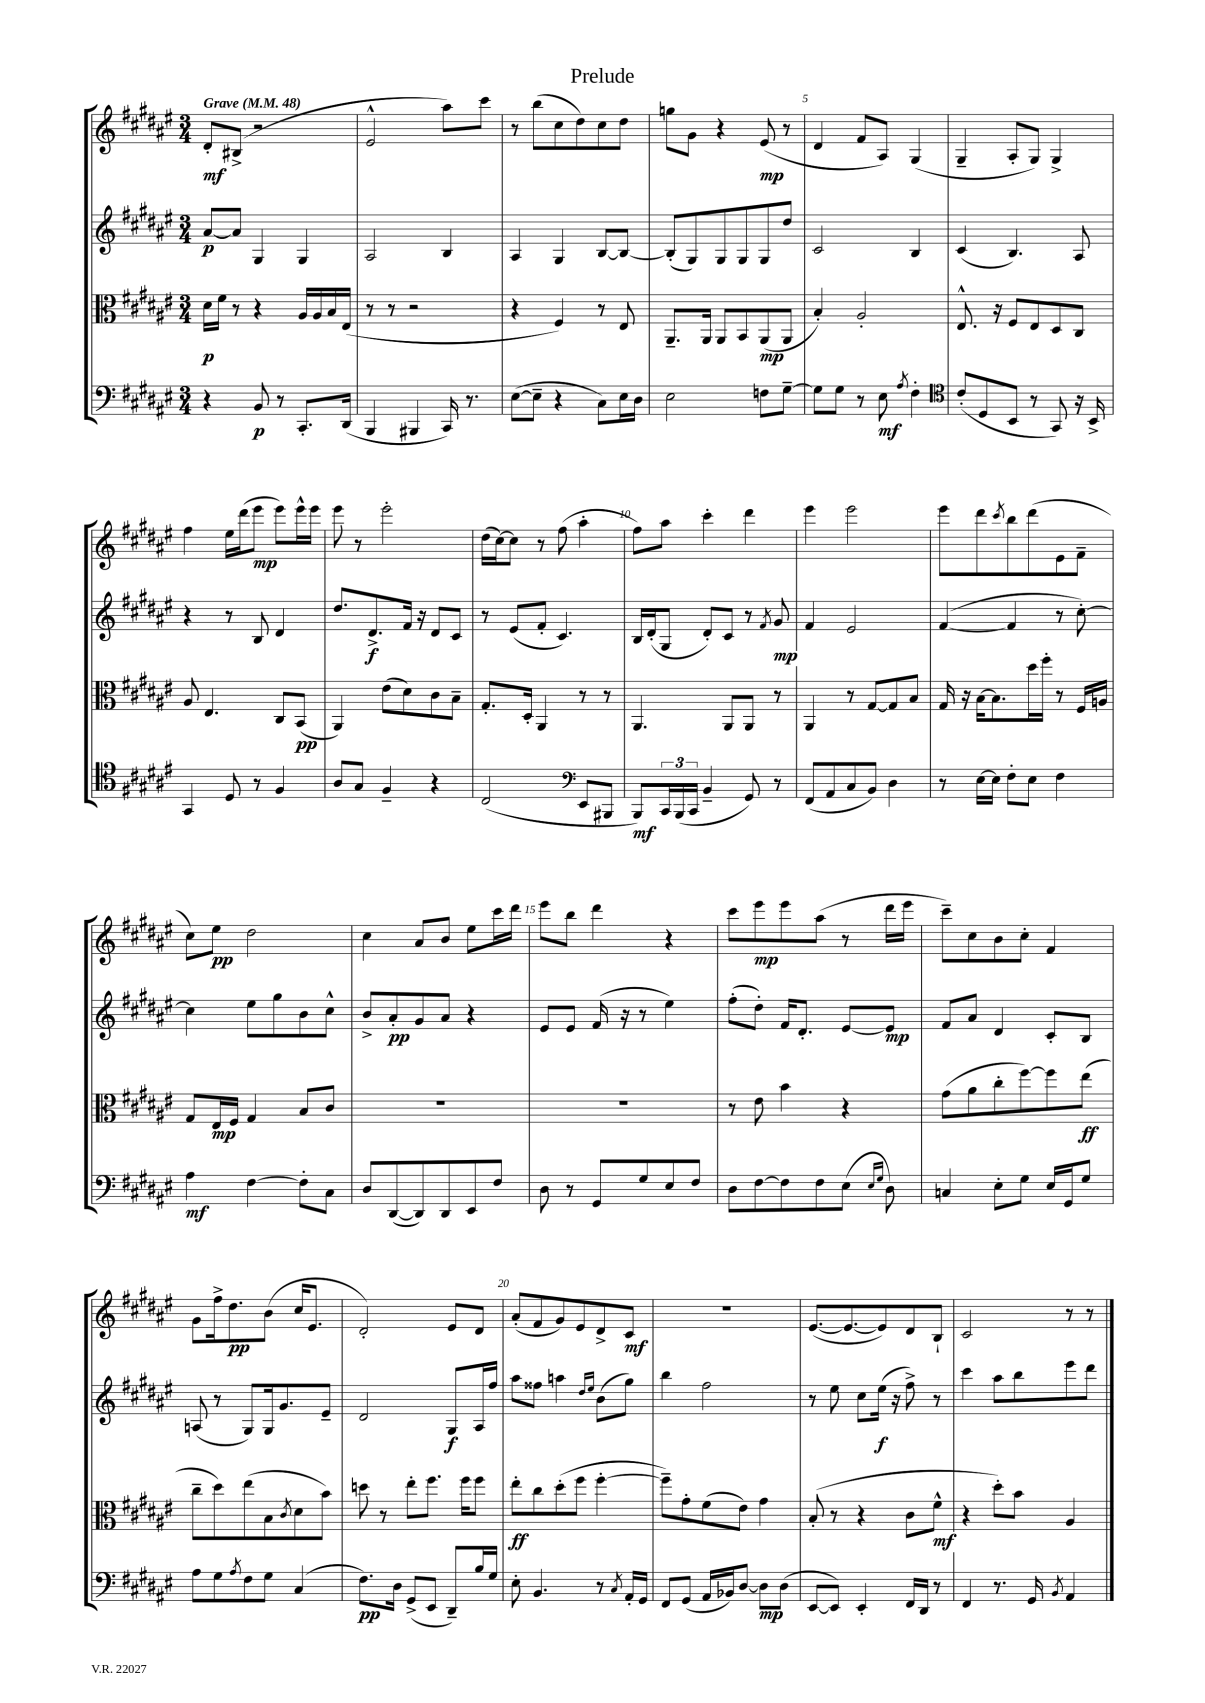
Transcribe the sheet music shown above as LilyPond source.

\header { title = "Prelude" }
<<
\new StaffGroup <<
\new Staff = "s0" {
    \clef treble \key fis \major \numericTimeSignature \time 3/4 \tempo "Grave" 4 = 48
    dis'8-.\mf bis8->( r2 |
    eis'2-^ ais''8) cis'''8 |
    r8 b''8( cis''8 dis''8) cis''8 dis''8 |
    g''8 gis'8 r4 eis'8\mp( r8 |
    dis'4 fis'8 ais8) gis4( |
    gis4-- ais8-. gis8) gis4-> |
    fis''4 eis''16 dis'''16( eis'''8\mp eis'''8) eis'''16-^ eis'''16 |
    eis'''8 r8 eis'''2-. |
    dis''16( cis''16~) cis''8 r8 fis''8( ais''4-. |
    fis''8) ais''8 cis'''4-. dis'''4 |
    eis'''4 eis'''2 |
    eis'''8 dis'''8 \acciaccatura { cis'''8 } b''8 dis'''8( eis'8 fis'8-- |
    cis''8) eis''8\pp dis''2 |
    cis''4 ais'8 b'8 eis''8 cis'''16 dis'''16 |
    eis'''8 b''8 dis'''4 r4 |
    cis'''8 eis'''8\mp eis'''8 ais''8( r8 dis'''16 eis'''16 |
    cis'''8--) cis''8 b'8 cis''8-. fis'4 |
    gis'8 fis''16-> dis''8.\pp b'8( cis''16 eis'8. |
    dis'2-.) eis'8 dis'8 |
    ais'8-.( fis'8 gis'8) eis'8 dis'8-> cis'8\mf |
    R2. |
    eis'8.~( eis'8.~ eis'8) dis'8 b8-! |
    cis'2 r8 r8 \bar "|." |
}
\new Staff = "s1" {
    \clef treble \key fis \major \numericTimeSignature \time 3/4
    ais'8~\p ais'8 gis4 gis4 |
    ais2 b4 |
    ais4 gis4 b8~ b8~ |
    b8-.( gis8) gis8 gis8 gis8 dis''8 |
    cis'2 b4 |
    cis'4( b4.) ais8 |
    r4 r8 b8 dis'4 |
    dis''8. dis'8.->\f fis'16 r16 dis'8 cis'8 |
    r8 eis'8( fis'8-. cis'4.) |
    b16 dis'16-.( gis8 dis'8-.) cis'8 r8 \acciaccatura { fis'8 } gis'8\mp |
    fis'4 eis'2 |
    fis'4~( fis'4 r8 cis''8~-.) |
    cis''4 eis''8 gis''8 b'8 cis''8-^ |
    b'8-> ais'8-.\pp gis'8 ais'8 r4 |
    eis'8 eis'8 fis'16( r16 r8 eis''4) |
    fis''8-.( dis''8-.) fis'16 dis'8.-. eis'8~ eis'8\mp |
    fis'8 ais'8 dis'4 cis'8-. b8 |
    a8( r8 gis8) gis16 gis'8. eis'8-- |
    dis'2 gis8\f ais16 fis''16 |
    ais''8 fisis''8 a''4 \grace { dis''16 eis''16 } b'8( gis''8) |
    b''4 fis''2 |
    r8 eis''8 cis''8 eis''16\f( r16 fis''8->) r8 |
    cis'''4 ais''8 b''8 eis'''8 dis'''8 \bar "|." |
}
\new Staff = "s2" {
    \clef alto \key fis \major \numericTimeSignature \time 3/4
    dis'16\p fis'16 r8 r4 ais16 ais16 b16 eis16( |
    r8 r8 r2 |
    r4 fis4) r8 eis8 |
    ais,8.-- ais,16 ais,8 b,8 ais,8\mp( ais,8 |
    b4-.) ais2-. |
    eis8.-^ r16 fis8 eis8 dis8 cis8 |
    ais8 eis4. cis8 b,8\pp( |
    ais,4) eis'8( dis'8) cis'8 b8-- |
    gis8.-. dis16-. ais,4 r8 r8 |
    ais,4. ais,8 ais,8 r8 |
    ais,4 r8 gis8~ gis8 b8 |
    gis16 r16 b16~ b8. dis''16 fis''16-. r8 fis16 a16 |
    gis8 eis16\mp fis16 gis4 b8 cis'8 |
    R2. |
    R2. |
    r8 eis'8 b'4 r4 |
    gis'8( ais'8 cis''8-. fis''8~) fis''8 eis''8\ff( |
    cis''8-- dis''8) eis''8( b8 \acciaccatura { cis'8 } dis'8 b'8) |
    d''8 r8 eis''8-. fis''8. fis''16 fis''8 |
    eis''8-.\ff cis''8 dis''8-.( fis''8 fis''4~-. |
    fis''8--) gis'8-. fis'8( eis'8) gis'4 |
    b8-.( r8 r4 cis'8 fis'8-^\mf |
    r4 dis''8-.) b'8 ais4 \bar "|." |
}
\new Staff = "s3" {
    \clef bass \key fis \major \numericTimeSignature \time 3/4
    r4 b,8\p r8 cis,8.-. dis,16( |
    b,,4 bis,,4 cis,16) r8. |
    eis8~( eis8-- r4 cis8) eis16 dis16 |
    eis2 f8 gis8~-- |
    gis8 gis8 r8 eis8\mf \acciaccatura { ais8 } fis4-. |
    \clef tenor cis'8-.( dis8 b,8 r8 gis,8) r16 b,16-> |
    gis,4 dis8 r8 fis4 |
    ais8 gis8 fis4-- r4 |
    cis2( \clef bass eis,8 bis,,8 |
    b,,8\mf) \tuplet 3/2 { cis,16 b,,16( cis,16 } b,4-- gis,8) r8 |
    fis,8( ais,8 cis8 b,8) dis4 |
    r8 eis16~ eis16 fis8-. eis8 fis4 |
    ais4\mf fis4~ fis8-. cis8 |
    dis8 dis,8~( dis,8) dis,8 eis,8 fis8 |
    dis8 r8 gis,8 gis8 eis8 fis8 |
    dis8 fis8~ fis8 fis8 eis8( \grace { eis16 gis16 } dis8) |
    c4 eis8-. gis8 eis16 gis,16 gis8 |
    ais8 gis8 \acciaccatura { ais8 } fis8 gis8 cis4( |
    fis8.\pp) dis16 gis,8->( eis,8 dis,8--) b16 gis16 |
    eis8-. b,4. r8 \acciaccatura { cis8 } ais,16-. gis,16 |
    fis,8 gis,8( ais,16 bes,16) dis8~ dis8\mp dis8( |
    eis,8~ eis,8) eis,4-. fis,16 dis,16 r8 |
    fis,4 r8. gis,16 \acciaccatura { b,8 } ais,4 \bar "|." |
}
>>
>>
\layout { \context { \Score \override BarNumber.break-visibility = ##(#f #t #t) barNumberVisibility = #(every-nth-bar-number-visible 5) } }
